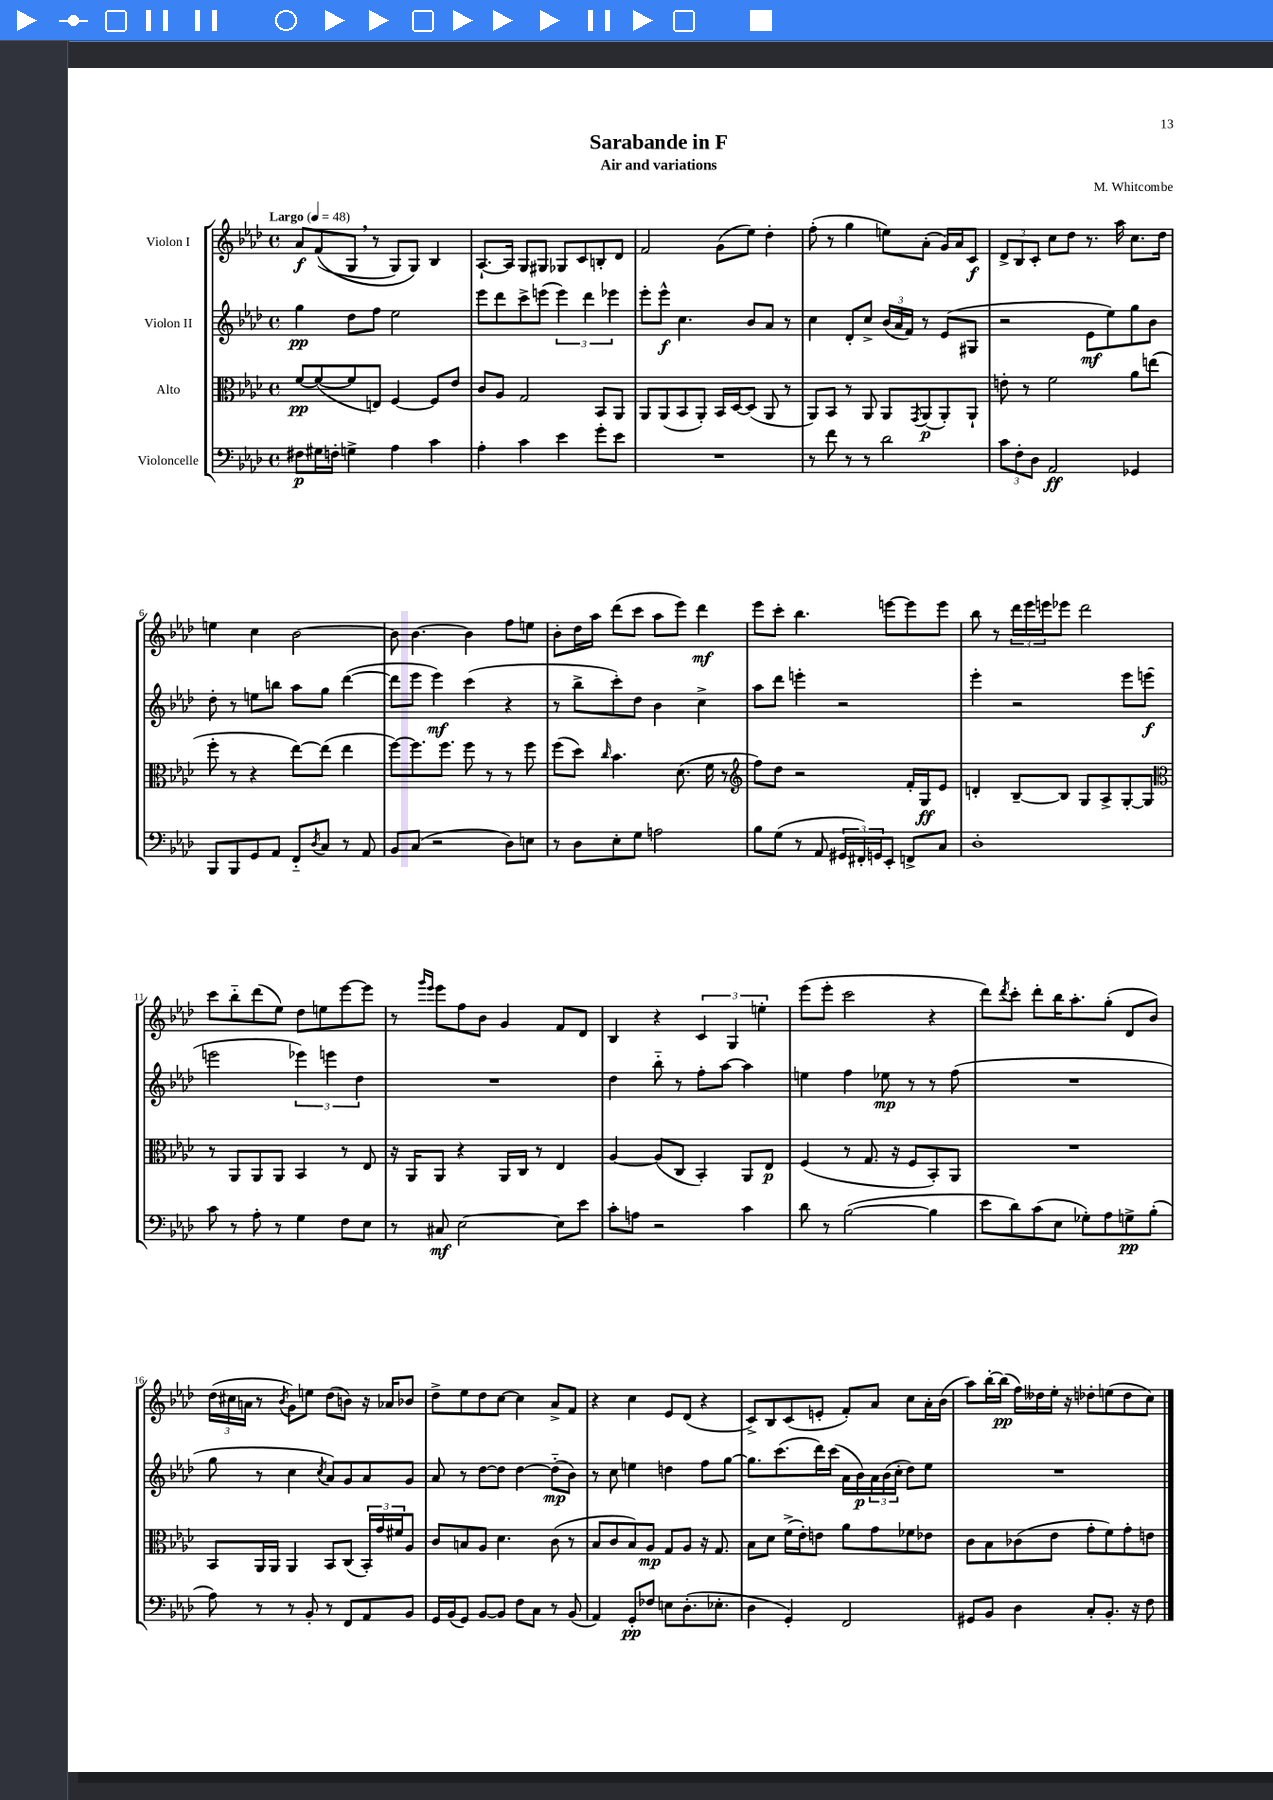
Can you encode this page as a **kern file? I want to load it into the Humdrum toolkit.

**kern	**kern	**kern	**kern
*staff4	*staff3	*staff2	*staff1
*clefF4	*clefC3	*clefG2	*clefG2
*k[b-e-a-d-]	*k[b-e-a-d-]	*k[b-e-a-d-]	*k[b-e-a-d-]
*M4/4	*M4/4	*M4/4	*M4/4
*met(c)	*met(c)	*met(c)	*met(c)
*MM48	*MM48	*MM48	*MM48
8F#	[8f	4gg	8a-
16G#	(8f_	.	&((8f
16F'	.	.	.
4G^	8f]	8dd-	8G
.	8E)	8ff	8r
4A-	[4F	2ee-	8G)
.	.	.	8G&)
4c	8F]	.	4B-
.	8e-	.	.
=	=	=	=
4A-'	8c	8eee-	[8.A-`
.	8A-	8ddd-	.
.	.	.	16A-]
4c	2G	8ccc^	8G
.	.	(8eee	8G#
4e-	.	6eee)	8G-
.	.	.	8c
.	.	6ddd-	.
8g'	8BB-	.	8B'
.	.	6eee-	.
8e-	8AA-	.	8d-
=	=	=	=
1r	8AA-	8eee-'	2f
.	(8AA-	8eee-^^	.
.	8BB-	4.cc	.
.	8AA-')	.	.
.	16BB-	.	(8g
.	[16D-	.	.
.	(8D-]	8b-	8ee-)
.	8AA-	8a-	4dd-'
.	8r	8r	.
=	=	=	=
8r	8AA-)	4cc	(8ff'
8f	8BB-	.	8r
8r	8r	8d-'	4gg
8r	8AA-	8cc^	.
2d-	8AA-	(24b-	8ee)
.	.	24a-	.
.	.	24f)	.
.	8qGG	.	.
.	(8AA-	8r	(8a-'
.	8AA-')	(8e-	16g)
.	.	.	16a-
.	8AA-`	8G#	8c
=	=	=	=
12c	8e'	2r	12d-^
12F'	.	.	12B-
.	8r	.	.
12D-	.	.	12c'
2AA-	2f	.	8cc
.	.	.	8dd-
.	.	8e-	8.r
.	.	8ee-)	.
.	.	.	16aa-
4GG-	8a-	8gg	8.cc
.	(8ee	8b-	.
.	.	.	16dd-
=	=	=	=
8BBB-	8ff'	8dd-'	4ee
8BBB-	8r	8r	.
8GG	4r	8ee	4cc
8AA-	.	8bb	.
8FF'~	[8ee-)	8aa-	[2b-
8qD-	.	.	.
8C	(8ee-]	8gg	.
8r	4ee-	([4ddd-	.
8AA-	.	.	.
=	=	=	=
8BB-	[8ff)	8ddd-]	8b-]
(8C	8.ff]	8eee-	[4.b-
2r	.	4eee-)	.
.	8.ff	.	.
.	8ff	(4ccc	4b-]
.	8r	.	.
8D-)	8r	4r	8ff
8E	8ff	.	8ee
=	=	=	=
8r	(8ff	8r	8b-'
8D-	8dd-)	8bb-^	16dd-
.	.	.	16aa-
.	16qqcc	.	.
8E-'	4.b-	8ccc')	(8ddd-
8G	.	8dd-	8ccc
2A	.	4b-	8aa-
.	(8.d-	.	8eee-)
.	.	4cc^	4ddd-
.	16f	.	.
.	8r	.	.
=	=	=	=
*	*clefG2	*	*
8B-	8ff)	8aa-	8eee-
(8G	8dd-	8ddd-	8ccc'
8r	2r	4eee'	4.bb-
8AA-	.	.	.
24GG#	.	2r	.
24FF#')	.	.	.
24GG	.	.	.
8EE-'	.	.	[8eee
8FF^	16f'	.	8eee]
.	16G	.	.
8C	8e-	.	8eee
=	=	=	=
1D-'	4d'	4eee-'	8bb-
.	.	.	8r
.	[8B-~	2r	24ddd-
.	.	.	24eee-
.	.	.	24eee
.	8B-]	.	8eee-
.	8G	.	2ddd-
.	8A-^	.	.
.	[8G'	8eee-	.
.	8G]	(8eee	.
=	=	=	=
*	*clefC3	*	*
8c	8r	2eee	8ccc
8r	8AA-	.	8bb-'~
8A-'	8AA-	.	(8ddd-
8r	8AA-	.	8ee-)
4G	4BB-	6eee-)	8dd-
.	.	.	8ee
.	.	6eee	.
8F	8r	.	[8eee-
.	.	6dd-	.
8E-	8E-	.	8eee-]
=	=	=	=
8r	16r	1r	8r
.	16AA-	.	.
.	.	.	16qqggg
.	.	.	16qqeee-
8C#	8AA-	.	8eee-
[2E-	4r	.	8ff
.	.	.	8b-
.	16AA-	.	4g
.	16C	.	.
.	8r	.	.
8E-]	4E-	.	8f
8e-	.	.	8d-
=	=	=	=
8c'	[4A-	4dd-	4B-
8A	.	.	.
2r	(8A-]	8bb-'~	4r
.	8C	8r	.
.	4BB-')	8ff'	6c
.	.	[8aa-	.
.	.	.	6G
4c	8AA-	4aa-]	.
.	.	.	6ee'
.	8E-	.	.
=	=	=	=
8d-	(4F	4ee	(8eee-
8r	.	.	8eee-'
([2B-	8r	4ff	2ccc
.	8.G	.	.
.	.	8ee-	.
.	16r	.	.
.	8F	8r	.
4B-]	8BB-')	8r	4r
.	8AA-	(8ff	.
=	=	=	=
8e-	1r	1r	8ddd-)
.	.	.	8qddd-
8d-)	.	.	8ccc'
(8c	.	.	8ddd-'
8E-	.	.	16bb-
.	.	.	8.aa-'
8G-')	.	.	.
8A-	.	.	(8gg'
8G^	.	.	8d-
(8B-'	.	.	8b-)
=	=	=	=
8A-)	8BB-	8gg	(24dd-
.	.	.	24cc#
.	.	.	24a
8r	16AA-	8r	8r
.	16AA-	.	.
.	.	.	8qb-
8r	4AA-	4cc	8g)
8BB-'	.	.	8ee
.	.	8qcc	.
8r	8BB-	8a-)	(8dd-
8FF	(8C	8g	8b)
8AA-	24BB-')	8a-	16r
.	24g	.	.
.	.	.	16a-
.	24f#	.	.
8BB-	8A-	8g	8b-
=	=	=	=
16GG	8c	8a-	8dd-^
(16BB-	.	.	.
8GG)	8B	8r	8ee-
[8BB-	8A-	[8dd-	8dd-
8BB-]	4.d-	8dd-]	[8cc
8F	.	[4dd-	4cc]
8C	.	.	.
8r	(8c	(8dd-'~]	8a-^
(8BB-	8r	8b-)	8f
=	=	=	=
4AA-)	8B-	8r	4r
.	8c	8cc	.
8GG'	8B-)	4ee	4cc
8F-	8A-	.	.
8E	8G	4dd	8e-
(8.D-'	8A-	.	(8d-
.	16r	8ff	4r
8.E-'	8.G	.	.
.	.	[8gg	.
=	=	=	=
4D-	8B-	8.gg]	8c^)
.	8d-	.	8B-
.	.	(8.ccc	.
4GG')	(16f^	.	(8c
.	16e-')	.	.
.	8e	16ddd-)	8e'
.	.	(16ccc	.
2FF	8a-	16a-	8f')
.	.	16b-)	.
.	8g	24a-	8a-
.	.	(24b-	.
.	.	24cc'	.
.	8f-	8dd-)	8cc
.	8e-	8ee-	16a-'
.	.	.	(16b-
=	=	=	=
8GG#	8c	1r	8aa-)
8BB-	8B-	.	[16bb-'
.	.	.	(16bb-]
4D-	(8c-	.	16ff)
.	.	.	16dd--
.	8e-	.	16ee-'
.	.	.	16r
8C'	8g'	.	8dd-'
8.BB-'	8f)	.	(8ee
.	8g'	.	8dd-
16r	.	.	.
8F	8e	.	8cc)
==	==	==	==
*-	*-	*-	*-
